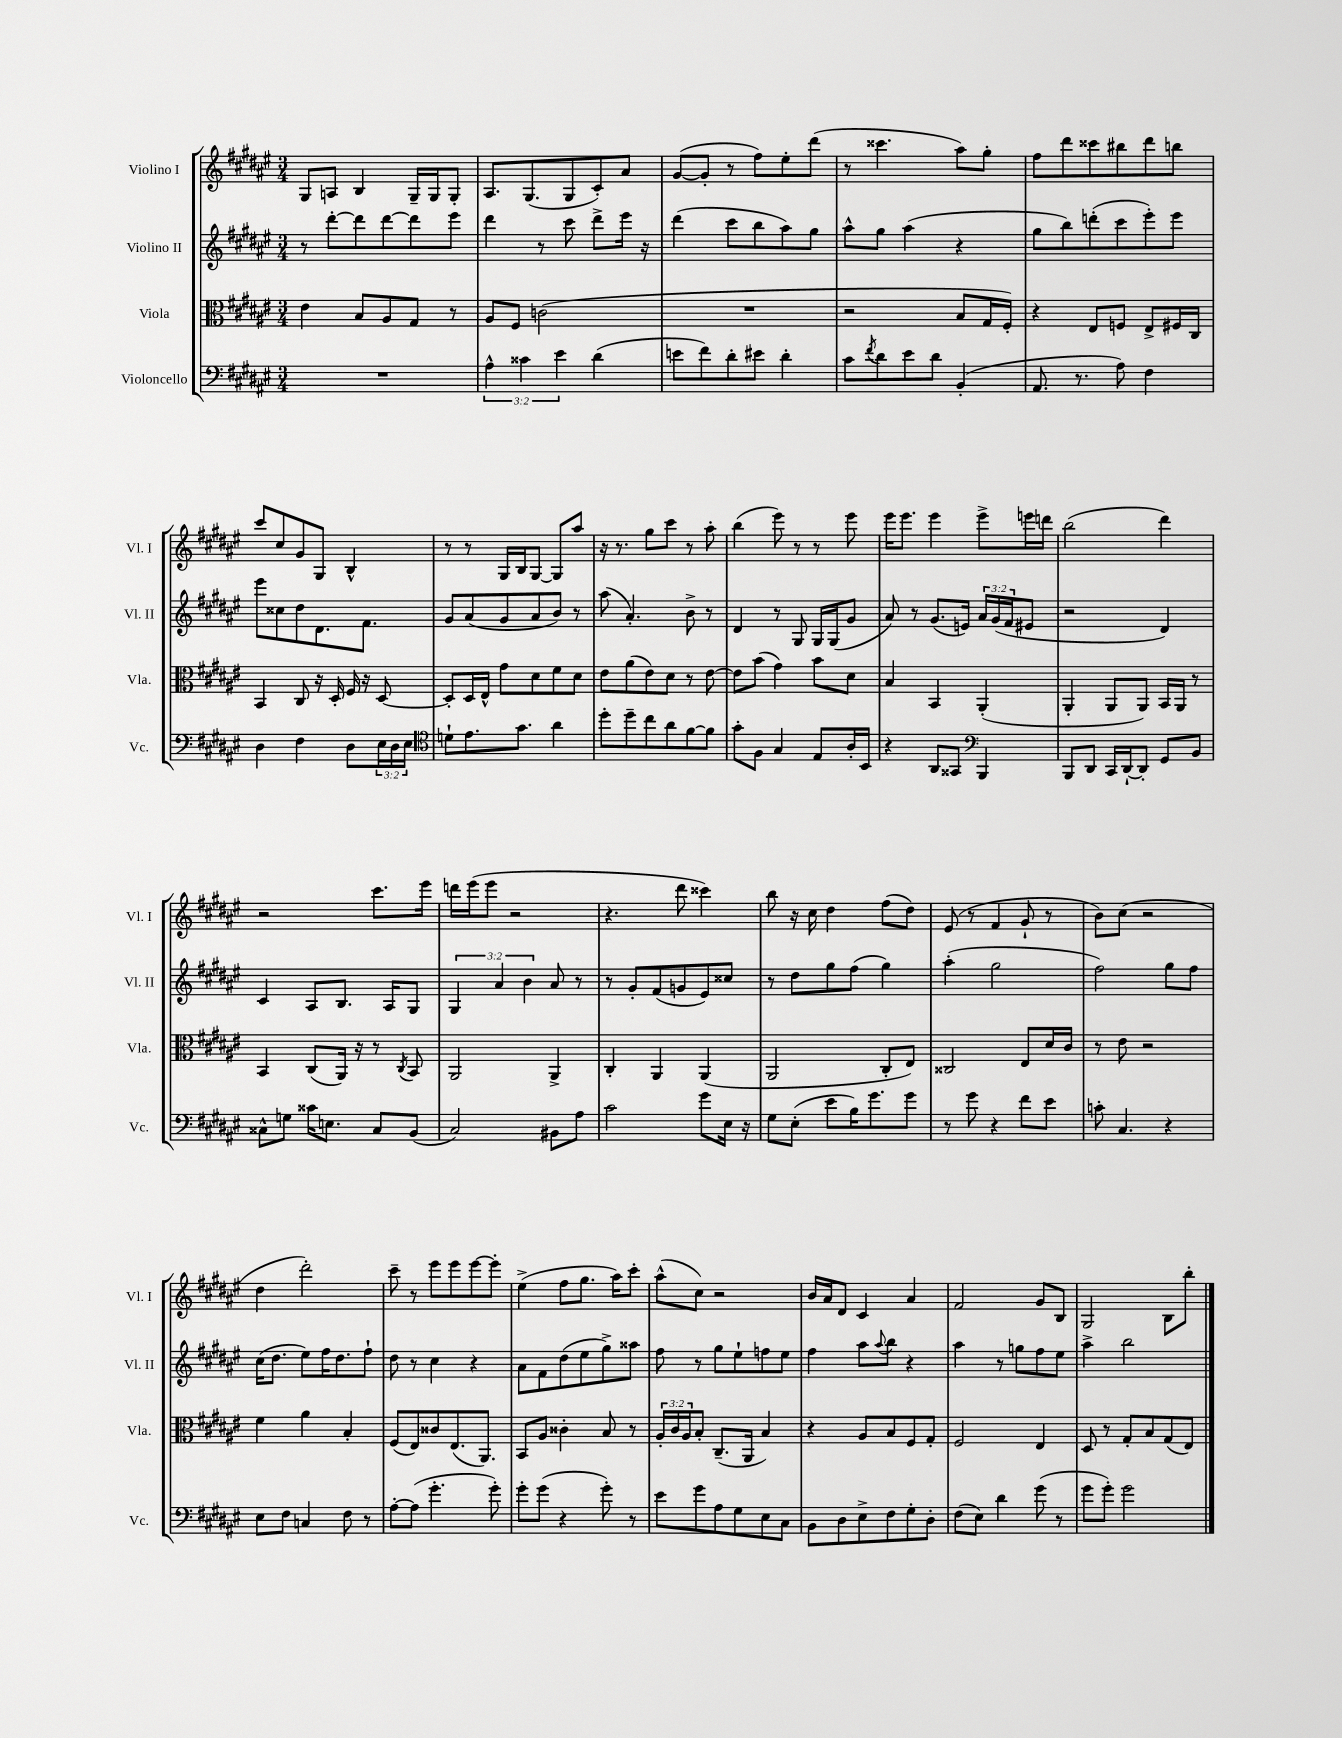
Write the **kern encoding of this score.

**kern	**kern	**kern	**kern
*staff4	*staff3	*staff2	*staff1
*clefF4	*clefC3	*clefG2	*clefG2
*k[f#c#g#d#a#e#]	*k[f#c#g#d#a#e#]	*k[f#c#g#d#a#e#]	*k[f#c#g#d#a#e#]
*M3/4	*M3/4	*M3/4	*M3/4
2.r	4e#	8r	8G#
.	.	[8ddd#'	8A
.	8B	8ddd#]	4B
.	8A#	[8ddd#	.
.	8G#	8ddd#]	16G#~
.	.	.	16G#
.	8r	8eee#	8G#'
=	=	=	=
6A#^^	8A#	4ddd#	8.A#
.	8F#	.	.
6c##	.	.	.
.	.	.	(8.G#
.	(2c	8r	.
6e#	.	.	.
.	.	8ccc#	8G#
(4d#	.	8ddd#^	8c#')
.	.	16eee#	8a#
.	.	16r	.
=	=	=	=
8e	2.r	(4ddd#	([8g#
8f#)	.	.	8g#']
8d#'	.	8ccc#	8r
8e#	.	8bb	8ff#)
4d#'	.	8aa#)	8ee#'
.	.	8gg#	(8ddd#
=	=	=	=
8c#	2r	8aa#^^	8r
8qf#	.	.	.
8d#	.	8gg#	4.ccc##
8e#	.	(4aa#	.
8d#	.	.	.
(4BB'	8B	4r	8aa#)
.	16G#	.	8gg#'
.	16F#')	.	.
=	=	=	=
8.AA#	4r	8gg#	8ff#
.	.	8bb)	8ddd#
8.r	.	.	.
.	8E#	(8ddd'	8ccc##
8A#)	8F	8ccc#	8bb#
4F#	8E#^	8eee#')	8ddd#
.	16F#	8eee#	8bb
.	16C#	.	.
=	=	=	=
4D#	4BB	8eee#	8ccc#
.	.	8cc##	8cc#
4F#	8C#	8dd#	8g#
.	16r	8.d#	8G#
.	16D#'	.	.
8D#	16F#	.	4B^^
.	16r	8.f#	.
24E#	[8D#	.	.
24D#	.	.	.
24E#	.	.	.
=	=	=	=
*clefC4	*	*	*
8d`	8D#']	8g#	8r
8.e#	16D#	(8a#	8r
.	16E#^^	.	.
.	8g#	8g#	16G#
8.g#	.	.	16B
.	8d#	8a#	[8G#
4a#	8f#	8b)	8G#]
.	8d#	8r	8aa#
=	=	=	=
8dd#'	8e#	(8aa#	16r
.	.	.	8.r
8dd#~	(8a#	4.a#')	.
8cc#	8e#)	.	8gg#
8a#	8d#	.	8ccc#
[8f#	8r	8b^	8r
8f#]	[8e#	8r	8aa#'
=	=	=	=
8g#'	8e#]	4d#	(4bb
8F#	(8b	.	.
4G#	4g#)	8r	8eee#)
.	.	8G#	8r
8E#	8b	16G#	8r
.	.	(16G#	.
16A#'	8d#	8g#	8eee#
16BB	.	.	.
=	=	=	=
4r	4B	8a#)	16eee#
.	.	.	8.eee#
.	.	8r	.
8AA#	4BB	(8.g#	4eee#
8GG##	.	.	.
.	.	16e)	.
*clefF4	*	*	*
4BBB	(4AA#'	24a#	8eee#^
.	.	(24g#	.
.	.	24f#	.
.	.	8e#	16eee
.	.	.	16ddd
=	=	=	=
8BBB	4AA#'	2r	(2bb
8DD#	.	.	.
16CC#	8AA#	.	.
[16DD#`	.	.	.
8DD#']	8AA#)	.	.
8GG#	16BB	4d#)	4ddd#)
.	16AA#	.	.
8BB	8r	.	.
=	=	=	=
8C##^^	4BB	4c#	2r
8G	.	.	.
16c##	(8C#	8A#	.
8.E	.	.	.
.	16AA#)	8.B	.
.	16r	.	.
8C##	8r	.	8.ccc#
.	.	16A#	.
.	8qC#	.	.
(8BB	8BB	8G#	.
.	.	.	16eee#
=	=	=	=
2C#)	2AA#	6G#	16ddd
.	.	.	(16eee#
.	.	.	8eee#
.	.	6a#	.
.	.	.	2r
.	.	6b	.
8BB#	4AA#^	8a#	.
8A#	.	8r	.
=	=	=	=
2c#	4C#'	8r	4.r
.	.	8g#'	.
.	4AA#	(8f#	.
.	.	8g	8ddd#
8g#	(4AA#	8e#)	4ccc##)
16E#	.	8cc##	.
16r	.	.	.
=	=	=	=
8G#	2AA#	8r	8bb
(8E#'	.	8dd#	16r
.	.	.	16cc#
8e#	.	8gg#	4dd#
16B)	.	(8ff#	.
8.g#	.	.	.
.	8C#'	4gg#)	(8ff#
8g#	8E#)	.	8dd#)
=	=	=	=
8r	2C##	(4aa#'	(8e#
8g#	.	.	8r
4r	.	2gg#	4f#
8f#	8E#	.	8g#`
8e#	16d#	.	8r
.	16c#	.	.
=	=	=	=
8c'	8r	2ff#)	8b)
4.C#	8e#	.	(8cc#
.	2r	.	2r
4r	.	8gg#	.
.	.	8ff#	.
=	=	=	=
8E#	4f#	(16cc#	4dd#
.	.	8.dd#	.
8F#	.	.	.
4C	4a#	8ee#)	2ddd#')
.	.	16ff#	.
.	.	8.dd#	.
8F#	4B'	.	.
8r	.	8ff#`	.
=	=	=	=
[8A#'	(8F#	8dd#	8ccc#~
(8A#]	8E#)	8r	8r
4.g#'	8c##	4cc#	8eee#
.	(8.E#	.	8eee#
.	.	4r	[8eee#
.	8.AA#)	.	.
8g#')	.	.	8eee#']
=	=	=	=
8g#'	8BB	8a#	(4ee#^
(8g#	8A#	8f#	.
4r	4c##'	(8dd#	8ff#
.	.	8ee#	8.gg#
8g#')	8B	8gg#^)	.
.	.	.	16aa#)
8r	8r	8aa##	8ccc#'
=	=	=	=
8e#	24A#'	8ff#	(8aa#^^
.	24c#	.	.
.	24A#	.	.
8g#	8B'	8r	8cc#)
8A#	(8.C#~	8gg#	2r
8G#	.	8ee#`	.
.	16AA#	.	.
8E#	4B)	8ff	.
8C#	.	8ee#	.
=	=	=	=
8BB	4r	4ff#	16b
.	.	.	16a#
8D#	.	.	8d#
8E#^	8A#	8aa#	4c#
.	.	8qqaa#	.
8F#	8B	8bb	.
8G#'	8F#	4r	4a#
8D#'	8G#'	.	.
=	=	=	=
(8F#	2F#	4aa#	2f#
8E#)	.	.	.
4d#	.	8r	.
.	.	8gg	.
(8g#	4E#	8ff#	8g#
8r	.	8ee#	8B
=	=	=	=
8g#	8D#	4aa#^	2G#
8g#')	8r	.	.
2g#	8G#'	2bb	.
.	8B	.	.
.	(8G#	.	8B
.	8E#)	.	8bb'
==	==	==	==
*-	*-	*-	*-
